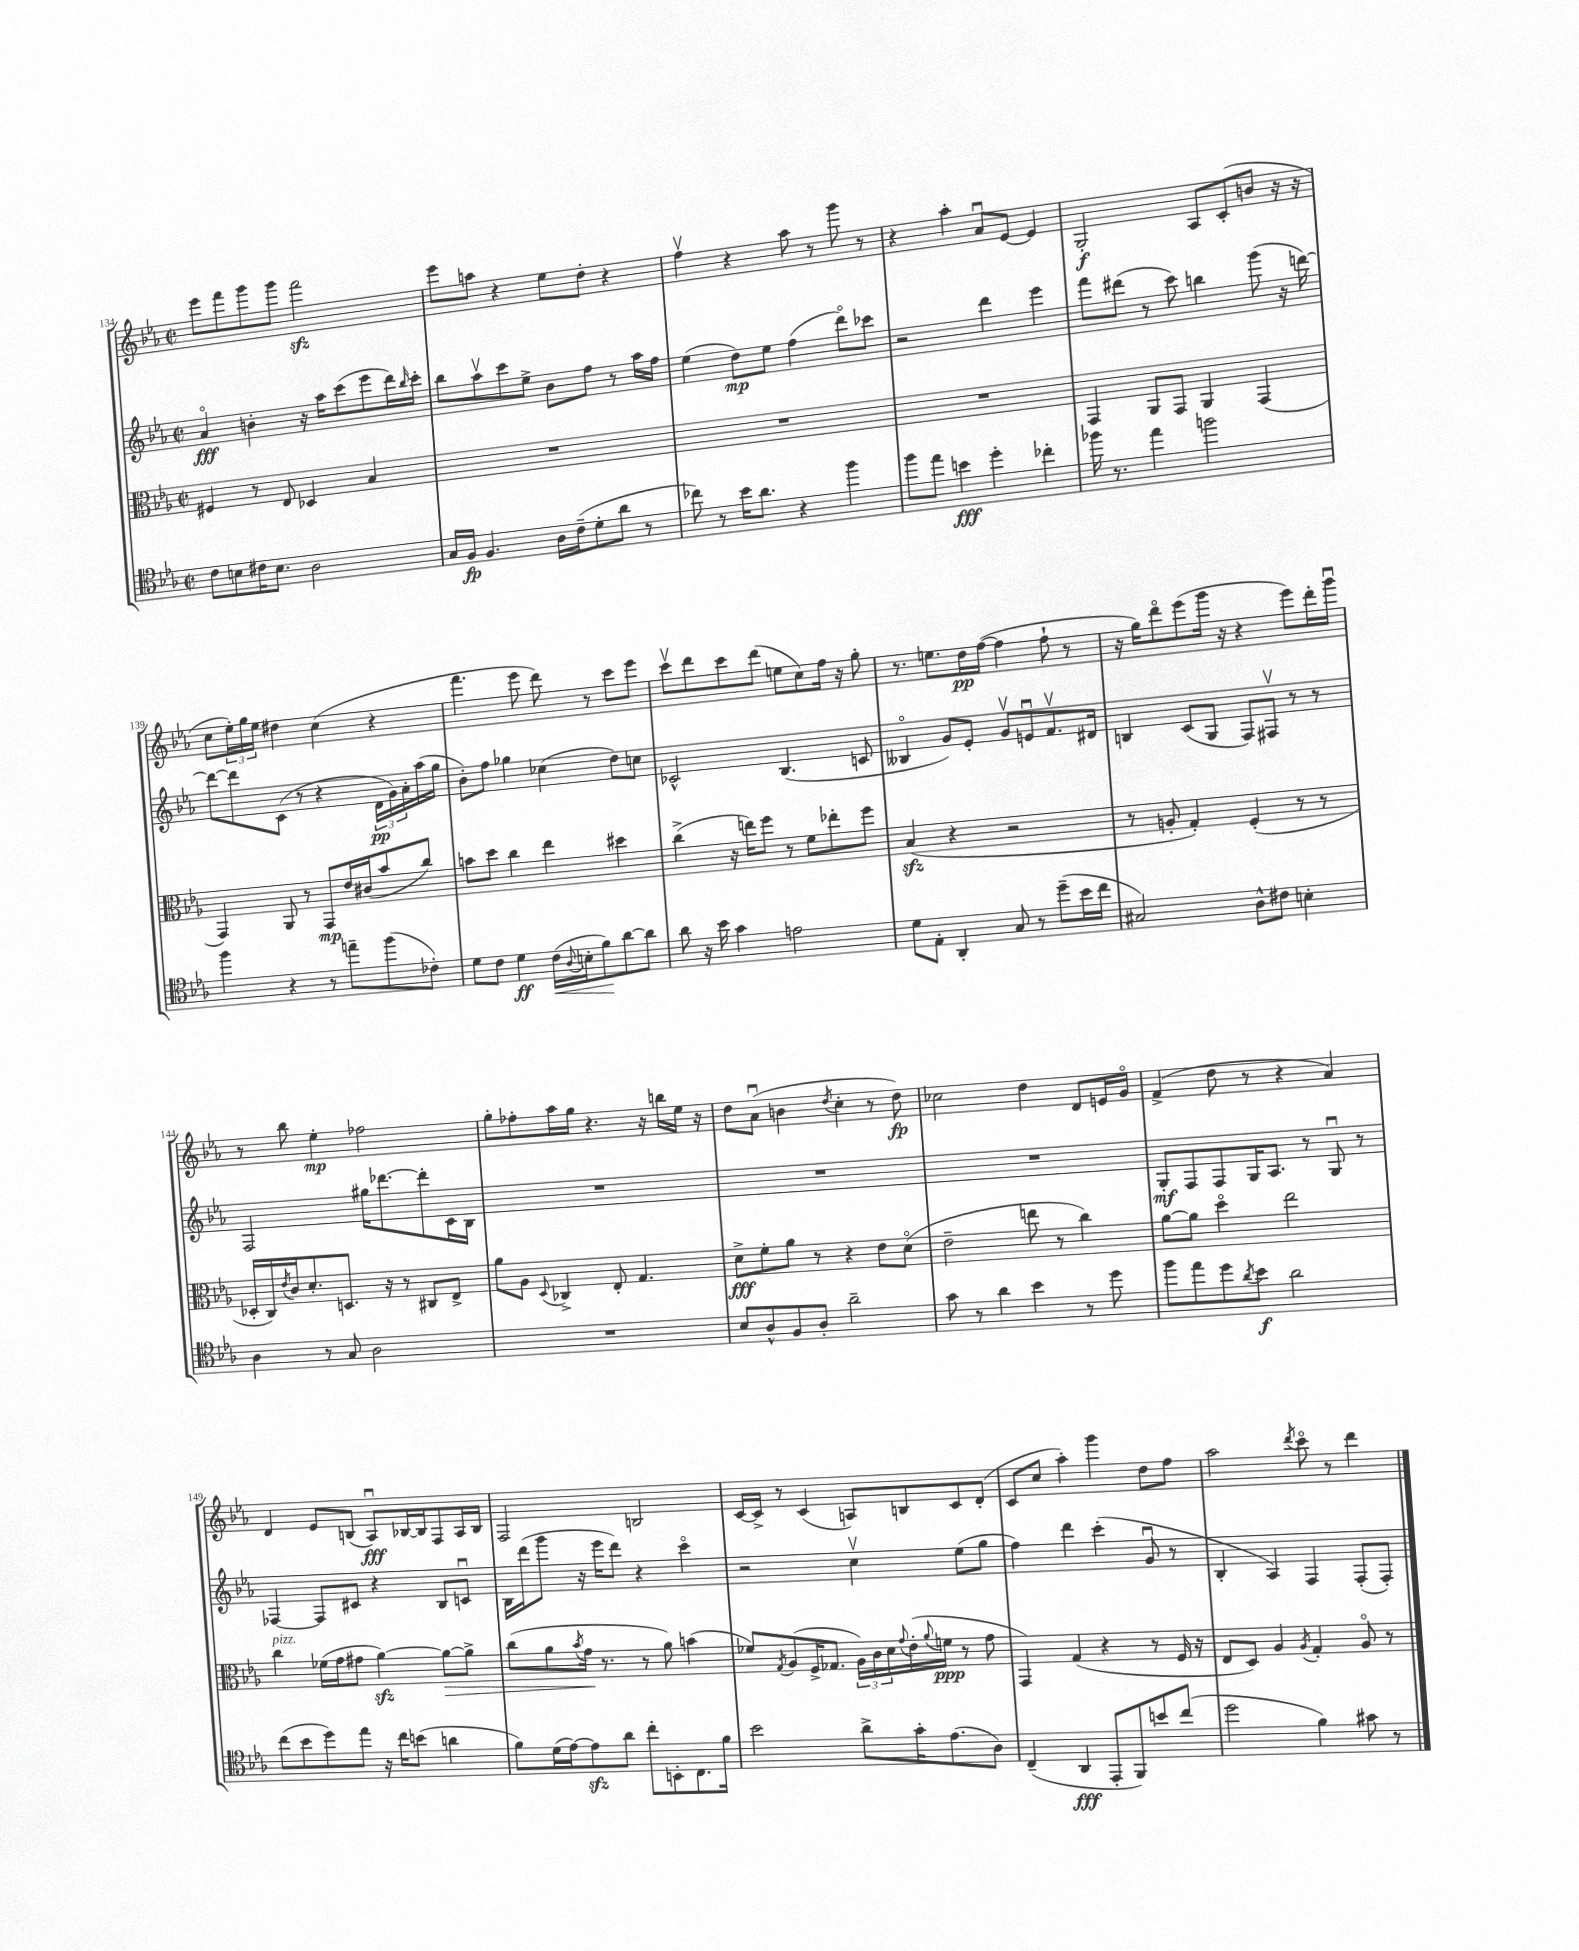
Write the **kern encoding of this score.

**kern	**kern	**kern	**kern
*staff4	*staff3	*staff2	*staff1
*clefC4	*clefC3	*clefG2	*clefG2
*k[b-e-a-]	*k[b-e-a-]	*k[b-e-a-]	*k[b-e-a-]
*M2/2	*M2/2	*M2/2	*M2/2
*met(c|)	*met(c|)	*met(c|)	*met(c|)
8c	4F#	4a-o	8eee-
8B	.	.	8fff
16c#	8r	4b'	8ggg
8.B	.	.	.
.	8E-	.	8ggg
2A-	4D-	16r	2fff
.	.	16aa-	.
.	.	(8ccc	.
.	4B-	8eee-	.
.	.	16ddd)	.
.	.	16qqbb-	.
.	.	16ccc'	.
=	=	=	=
16G	1r	8bb-	8eee-
16F	.	.	.
4.F	.	8aa-v	8aa
.	.	8ccc	4r
.	.	8ee-^	.
16A-	.	8b-	8ee-
(16c~	.	.	.
8d'	.	8ff	8dd'
8a-	.	8r	4r
8r	.	16aa-	.
.	.	16ff	.
=	=	=	=
8cc-)	1r	(4ee-	4ffv
8r	.	.	.
16b-	.	8dd)	4r
8.a-	.	.	.
.	.	8ee-	.
4r	.	(4ff	8aa-
.	.	.	8r
4ff	.	8dddo)	8ggg
.	.	8ccc-	8r
=	=	=	=
8ff	1r	2r	4r
8ee-	.	.	.
4b	.	.	4aa-'
4dd'	.	4ddd	8a-u
.	.	.	[8e-
4cc-'	.	4eee-	4e-]
=	=	=	=
16ff-	4GG	8fff	2G'
8.r	.	.	.
.	.	(8ddd#	.
4ee-	8AA-	8r	.
.	8GG	8ccc)	.
2ff	4AA-	4bb	8A-
.	.	.	(8c'
.	(4GG	(8ggg	8b
.	.	16r	16r
.	.	[16ddd)	16r
=	=	=	=
4ff	4GG)	8ddd_	8cc
.	.	8ddd]	24ee-')
.	.	.	24gg
.	.	.	24ee-
4r	8AA-	(8c	4dd#
.	8r	8r	.
8r	8GG	4r	(4cc
8ee~	16e-	.	.
.	(16c#	.	.
(8ff	8b-	24d	4r
.	.	24g)	.
.	.	24a-'	.
8c-')	8cc)	(16aa-	.
.	.	16gg	.
=	=	=	=
8d	8b	8b-')	4.fff
8c	8dd	8ff	.
4d	4cc	4gg-	.
.	.	.	8eee-
(16c	4ee-	(4cc-	8ddd)
8qqA-	.	.	.
16B'	.	.	.
8f)	.	.	8r
[8a-	4dd#	8dd)	8ccc
8a-]	.	8cc	8eee-
=	=	=	=
8a-	(4cc^	2c-^^	8cccv
16r	.	.	8ddd
16b-	.	.	.
4g	16r	.	8ccc
.	16ee)	.	.
.	8ff	.	(8ddd
2e	8r	(4.B-	8ee
.	8f	.	8cc)
.	8ee-'	.	16ff
.	.	.	16r
.	8ff	8c	8gg'
=	=	=	=
8d	(4B-	4B--o	8.r
8E-'	.	.	.
.	.	.	8.ee
4AA-'	4r	8g)	.
.	.	8e-'	16dd
.	.	.	([16ff
8G	2r	8gv	4ff]
8r	.	8eu	.
(8dd~	.	8.fv	8ff`
16b-	.	.	8r
16cc	.	16d#	.
=	=	=	=
2G#)	8r	4B	16r
.	.	.	16gg)
.	8A'	.	8dddo
.	4G')	(8c	(8eee-
.	.	8G	16ggg
.	.	.	16r
8A-^^	(4F'	8F)	4r
8c#	.	8F#v	.
4B'	8r	8r	8eee-)
.	8r	8r	16ddd'
.	.	.	16gggu
=	=	=	=
4A-	16D-'	2F	8r
.	16C)	.	.
.	8qe-	.	.
.	16c	.	8bb-
.	8.d'	.	.
8r	.	.	4ee-'
8G	8.D	.	.
2A-	.	16gg#	2ff-
.	16r	[8.ddd-	.
.	8r	.	.
.	8C#	8ddd-']	.
.	8E-^	16c	.
.	.	16B-	.
=	=	=	=
1r	8a-	1r	8gg'
.	8A-	.	8ff-'
.	8qqD	.	.
.	4C-^	.	16aa-
.	.	.	16gg
.	.	.	4.r
.	8E-'	.	.
.	4.G	.	.
.	.	.	16r
.	.	.	16bb
.	.	.	16ee-
.	.	.	16r
=	=	=	=
8B-	8d^	1r	8dd
8A-^^	8f'	.	(8a-u
8F	8a-	.	4b
8A-'	8r	.	.
.	.	.	8qdd
2a-~	4r	.	4cc'
.	8e-	.	8r
.	(8do	.	8dd)
=	=	=	=
8g	2e-~	1r	2cc-
8r	.	.	.
4a-	.	.	.
4b-	8ee	.	4dd
.	8r	.	.
8r	4cc)	.	8d
8dd	.	.	16e
.	.	.	16go
=	=	=	=
8ff	[8a-	8G'	(4f^
8ee-	8a-]	8F	.
8dd	4ddo	8F	8dd
8qa-	.	.	.
8b-	.	16G	8r
.	.	8.A-	.
2a-	2ee-	.	4r
.	.	8r	.
.	.	8Gu	4a-)
.	.	8r	.
=	=	=	=
(8cc	4cc	[4F-	4d
8b-	.	.	.
8dd)	(16f-	8F-]	8e-
.	16g	.	.
8ee-	8g#	8c#	(8B
16r	[4a-)	4r	8A-u)
16cc	.	.	.
(8b	.	.	[16B-
.	.	.	16B-]
4a	8a-_	8B-	8F
.	8a-^]	8cu	16A-
.	.	.	16B-
=	=	=	=
8f)	(8cc	16B-	2F
.	.	(16ddd	.
(16d	8a-	8ggg	.
[16e-)	.	.	.
.	8qb-	.	.
8e-]	16g	16r	.
.	8.r	16eee-	.
8a-	.	8ddd)	.
8cc'	8r	4r	2B
8BB'	8a-)	.	.
8.C	(4b	4ccco	.
16f	.	.	.
=	=	=	=
2b-	8f-)	2r	[16c
.	.	.	16c^]
.	8qG	.	.
.	(8A-	.	8r
.	16F^	.	(4c
.	8.G-	.	.
8a-^	24A-)	4ccv	8A)
.	24c	.	.
.	24d	.	.
.	8qqg	.	.
16g'	(16e-'	.	8B
.	8qqa-	.	.
(8.e-	16f	.	.
.	8r	(8ee-	8c
8A-)	8g	8gg	(8d'
=	=	=	=
(4C~	4GG)	4ff)	8c
.	.	.	8cc
4AA-	(4G	4ddd	4aa-')
8EE-'	4r	(4ccc'	4ggg
8FF)	.	.	.
8b	8r	8gu	8dd
(8cc	16F	8r	8ff
.	16r	.	.
=	=	=	=
2dd	8E-	4B-'	2aa-
.	8D)	.	.
.	4A-	4A-)	.
.	8qA-	.	8qddd
4f)	4G'	4F	8ccco
.	.	.	8r
8g#	8A-o	(8F'	4ddd
8r	8r	8F')	.
==	==	==	==
*-	*-	*-	*-
